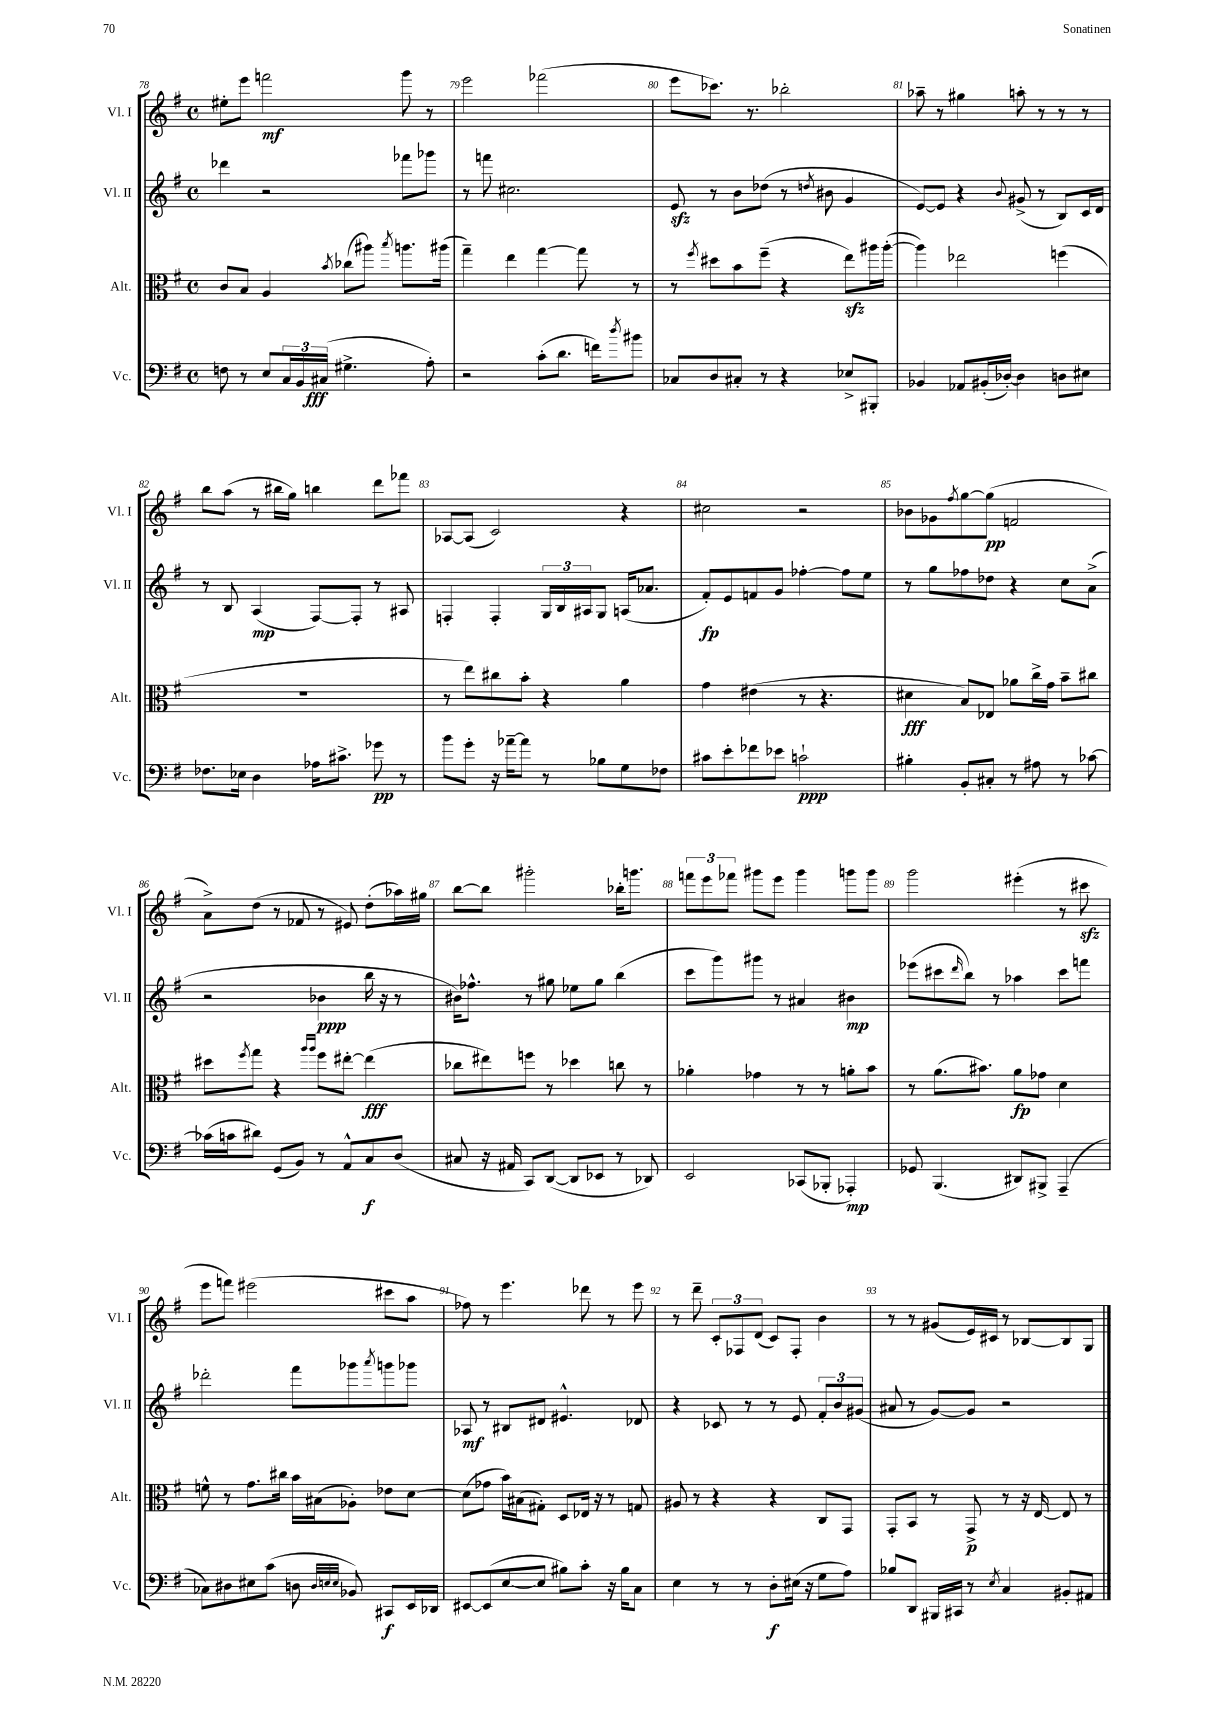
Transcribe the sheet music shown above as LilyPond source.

<<
\new StaffGroup <<
\new Staff = "s0" \with { instrumentName = "Vl. I" shortInstrumentName = "Vl. I" } {
    \clef treble \key g \major \defaultTimeSignature \time 4/4
    eis''8-. e'''8 f'''2\mf g'''8 r8 |
    e'''2 fes'''2( |
    e'''8 ces'''8.) r8. bes''2-. |
    aes''8-- r8 gis''4 a''8-. r8 r8 r8 |
    b''8 a''8( r8 bis''16 g''16) b''4 d'''8 fes'''8 |
    aes8~ aes8( c'2) r4 |
    cis''2 r2 |
    bes'8 ges'8 \acciaccatura { fis''8 } g''8~ g''8\pp( f'2 |
    a'8->) d''8( r8 fes'8 r8 eis'8) d''8-.( aes''16) gis''16 |
    b''8~ b''8 gis'''2-. bes''16-. g'''8. |
    \tuplet 3/2 { f'''8 e'''8 fes'''8 } gis'''8 e'''8 gis'''4 g'''8 g'''8 |
    g'''2 eis'''4-.( r8 cis'''8\sfz |
    e'''8 f'''8) eis'''2( cis'''8 a''8 |
    fes''8) r8 e'''4. des'''8 r8 e'''8 |
    r8 d'''8-- \tuplet 3/2 { c'8-. fes8 d'8( } c'8) fes8-. b'4 |
    r8 r8 gis'8( e'16) cis'16 r8 bes8~ bes8 g8 \bar "|." |
}
\new Staff = "s1" \with { instrumentName = "Vl. II" shortInstrumentName = "Vl. II" } {
    \clef treble \key g \major \defaultTimeSignature \time 4/4
    des'''4 r2 fes'''8 ges'''8 |
    r8 f'''8 cis''2. |
    e'8\sfz r8 b'8 des''8( r8 \acciaccatura { d''8 } bis'8 g'4 |
    e'8~) e'8 r4 \appoggiatura { b'8 } gis'8->( r8 b8) c'16 d'16 |
    r8 b8 a4\mp( fis8~) fis8-. r8 ais8 |
    f4-. f4-. \tuplet 3/2 { g16 b16 ais16 } g8 a16( aes'8. |
    fis'8-.\fp) e'8 f'8 g'8 fes''4~-. fes''8 e''8 |
    r8 g''8 fes''8 des''8 r4 c''8 a'8->( |
    r2 bes'4\ppp b''16 r16 r8 |
    bis'16) fes''8.-^ r8 gis''8 ees''8 gis''8 b''4( |
    c'''8 g'''8) gis'''8 r8 ais'4 bis'4\mp |
    ees'''8( cis'''8 \grace { d'''16 } b''8) r8 aes''4 cis'''8 f'''8 |
    des'''2-. fis'''8 ges'''8 \acciaccatura { a'''8 } g'''8 ges'''8 |
    aes8\mf r8 bis8 dis'8 eis'4.-^ des'8 |
    r4 ces'8 r8 r8 e'8 \tuplet 3/2 { fis'8-. b'8 gis'8( } |
    ais'8 r8 g'8~) g'8 r2 \bar "|." |
}
\new Staff = "s2" \with { instrumentName = "Alt." shortInstrumentName = "Alt." } {
    \clef alto \key g \major \defaultTimeSignature \time 4/4
    c'8 b8 a4 \acciaccatura { b'8 } ces''8( ais''8) \acciaccatura { b''8 } a''8. ais''16( |
    g''4--) e''4 g''4~ g''8 r8 |
    r8 \acciaccatura { fis''8 } dis''8 b'8 fis''8--( r4 e''8\sfz) ais''16 ais''16~-.( |
    ais''4) ees''2 f''4( |
    R1 |
    r8 e''8) cis''8 b'8-. r4 a'4 |
    g'4 eis'4( r8 r4. |
    dis'4\fff b8) ees8 aes'8 c''16-> g'16 b'8-- cis''8 |
    dis''8 \acciaccatura { fis''8 } g''8 r4 \grace { a''16 a''16 } fis''8 eis''8~-. eis''4\fff( |
    ces''8 eis''8) f''8 r8 des''4 c''8 r8 |
    aes'4-. ges'4 r8 r8 a'8-. b'8 |
    r8 a'8.( bis'8.) a'8\fp ges'8 d'4 |
    f'8-^ r8 g'8. cis''16 b'16 bis16( aes8-.) ees'8 d'8~ |
    d'8( ges'8 b'16) bis16( gis8-.) d8 ees16 r16 r8 g8 |
    ais8 r8 r4 r4 c8 g,8 |
    g,8-. b,8 r8 g,8->\p r8 r16 e16~ e8 r8 \bar "|." |
}
\new Staff = "s3" \with { instrumentName = "Vc." shortInstrumentName = "Vc." } {
    \clef bass \key g \major \defaultTimeSignature \time 4/4
    f8 r8 e8 \tuplet 3/2 { c16 b,16 cis16\fff( } gis4.-> a8-.) |
    r2 c'8-.( d'8. f'16) \acciaccatura { d''8 } bis'8 |
    ces8 d8 cis8-. r8 r4 ees8-> bis,,8-. |
    bes,4 aes,8 bis,16-.( des16~-.) des4 d8 eis8 |
    fes8. ees16 d4 aes16 cis'8.-> ges'8\pp r8 |
    b'8 g'8-. r16 aes'16~-- aes'8 r8 bes8 g8 fes8 |
    cis'8 e'8-. fes'8 ees'8 c'2-!\ppp |
    bis4-. b,8-. cis8-. r8 ais8 r8 ces'8~ |
    ces'16( c'16 dis'8) g,8( b,8) r8 a,8-^ c8\f d8( |
    cis8 r16 ais,16 c,8) d,8~( d,8 ees,8 r8 des,8) |
    e,2 ces,8( bes,,8-. aes,,4-.\mp) |
    ges,8 b,,4.( dis,8) bis,,8-> a,,4--( |
    ces8) dis8 eis8 c'8( d8 \grace { d32 e32 e32 } bes,8) cis,8\f e,16 des,16 |
    eis,8~ eis,8( e8~ e8 bis8) c'8-. r16 bis16 c8 |
    e4 r8 r8 d8-.\f eis16( r16 g8 a8) |
    bes8 d,8 bis,,16 cis,16 r8 \acciaccatura { e8 } c4 bis,8-. ais,8 \bar "|." |
}
>>
>>
\layout { \context { \Score currentBarNumber = #78 \override BarNumber.break-visibility = ##(#f #t #t) barNumberVisibility = #all-bar-numbers-visible } }
